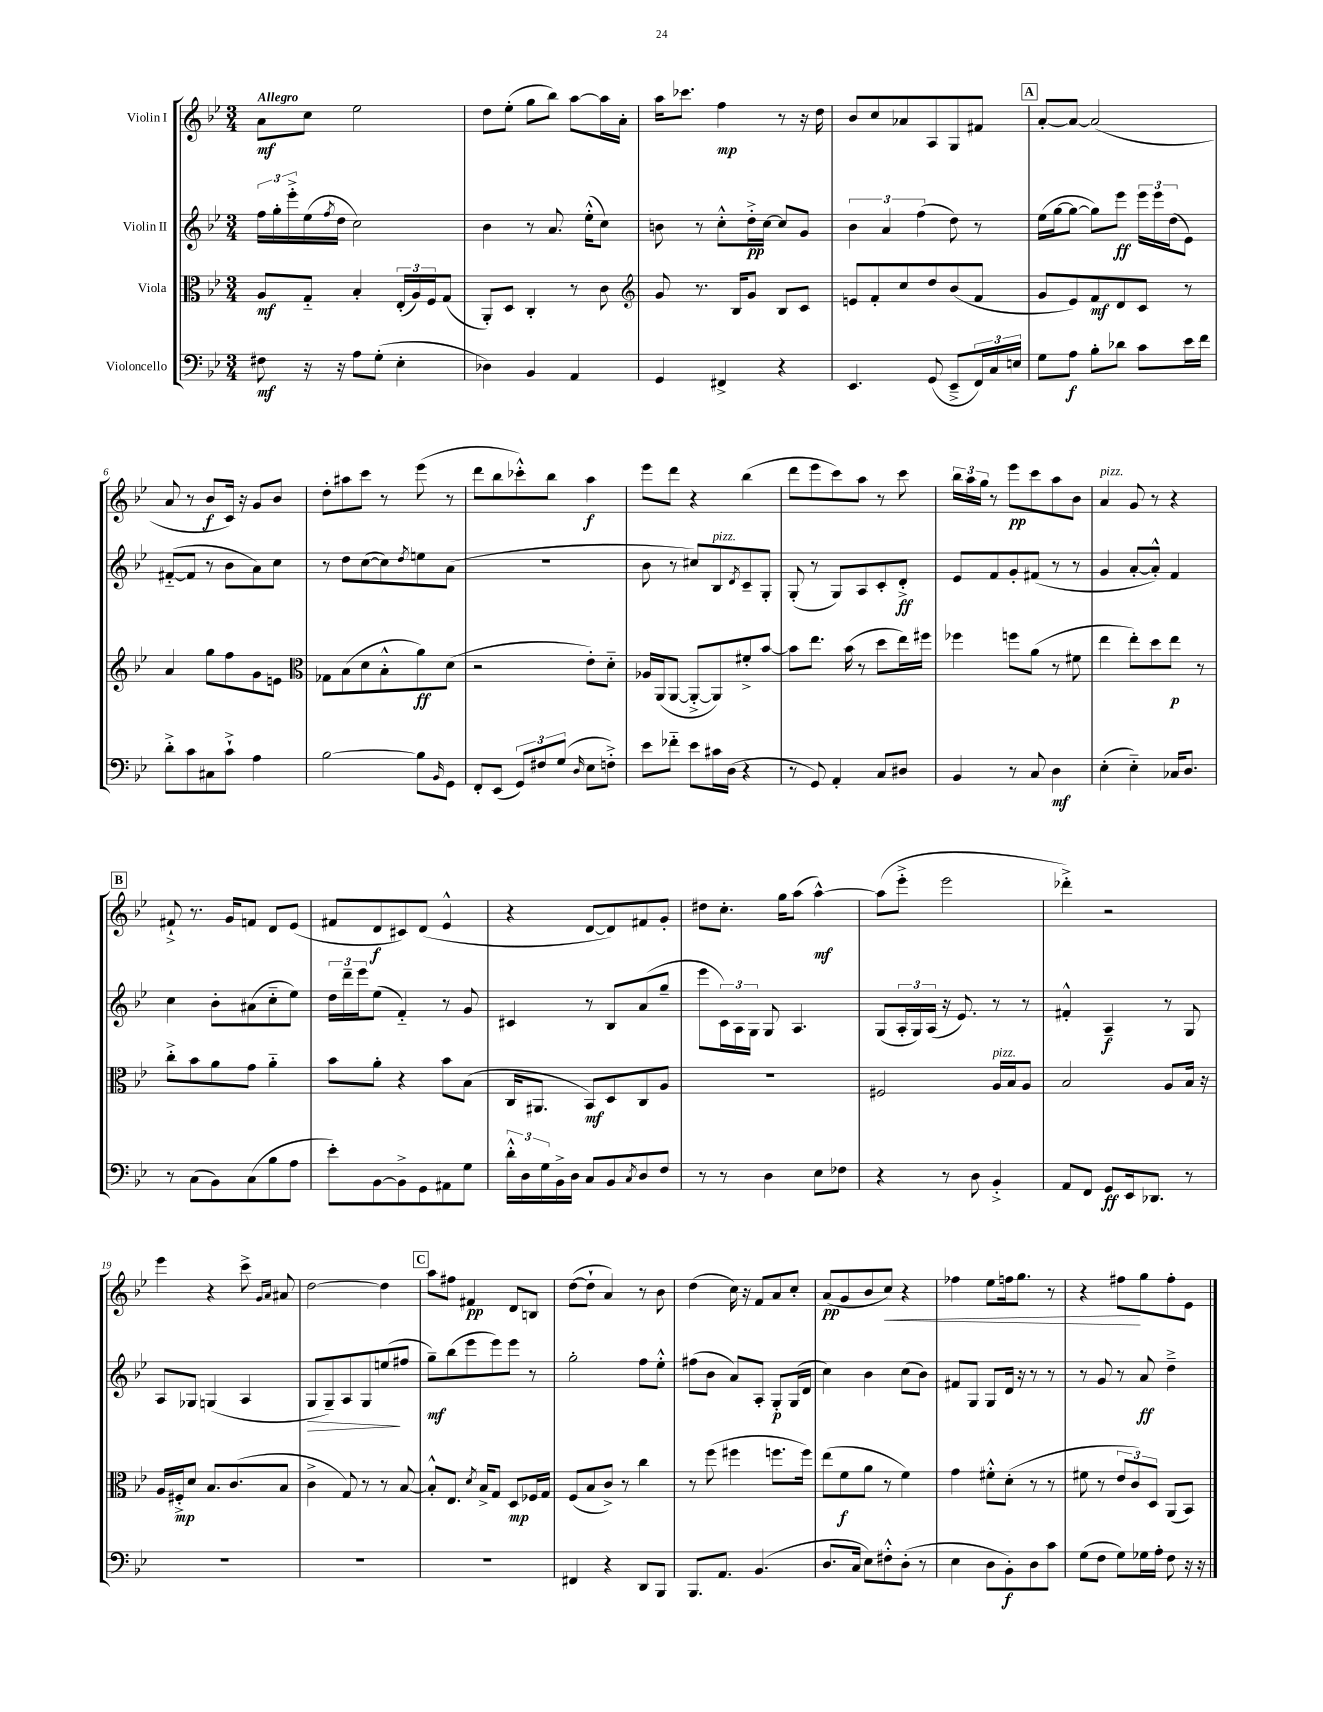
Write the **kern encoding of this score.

**kern	**dynam	**kern	**dynam	**kern	**dynam	**kern	**dynam
*part4	*part4	*part3	*part3	*part2	*part2	*part1	*part1
*staff4	*staff4	*staff3	*staff3	*staff2	*staff2	*staff1	*staff1
*I"Violoncello	*	*I"Viola	*	*I"Violin II	*	*I"Violin I	*
*clefF4	*	*clefC3	*	*clefG2	*	*clefG2	*
*k[b-e-]	*	*k[b-e-]	*	*k[b-e-]	*	*k[b-e-]	*
*M3/4	*	*M3/4	*	*M3/4	*	*M3/4	*
=1	=1	=1	=1	=1	=1	=1	=1
!	!	!	!	!	!	!LO:TX:a:B:t=Allegro	!
8F#X\	mf	8A/L	mf	24ff\LL	.	8a\L	mf
.	.	.	.	24gg'\	.	.	.
.	.	.	.	24eee-'^\	.	.	.
16r	.	8G/J	.	(16ee-\	.	8cc\J	.
.	.	.	.	8qff/	.	.	.
16r	.	.	.	16dd\JJ	.	.	.
8A\L	.	4B-'/	.	2cc\)	.	2ee-\	.
(8G'\J	.	.	.	.	.	.	.
4E-'\	.	(24E-'/LL	.	.	.	.	.
.	.	24A/)	.	.	.	.	.
.	.	24F/J	.	.	.	.	.
.	.	(8G/J	.	.	.	.	.
=2	=2	=2	=2	=2	=2	=2	=2
4D-X\)	.	8AA'/L)	.	4b-\	.	8dd\L	.
.	.	8D/J	.	.	.	(8ee-'\J	.
4BB-/	.	4C'/	.	8r	.	8gg\L	.
.	.	.	.	8.a/	.	8bb-\J)	.
4AA/	.	8r	.	.	.	[8aa\L	.
.	.	.	.	(16ee-'^^\KL	.	.	.
.	.	8c\	.	8cc\J)	.	16aa\L]	.
.	.	.	.	.	.	16a'\JJ	.
=3	=3	=3	=3	=3	=3	=3	=3
*	*	*clefG2	*	*	*	*	*
4GG/	.	8g/	.	8bn\	.	16aa\KL	.
.	.	.	.	.	.	8.ccc-X\J	.
.	.	8.r	.	8r	.	.	.
4FF#X^/	.	.	.	8cc'^^\L	.	4ff\	mp
.	.	16B-/KL	.	.	.	.	.
.	.	8g/J	.	16dd'^\L	pp	.	.
.	.	.	.	[16cc\JJ	.	.	.
4r	.	8B-/L	.	8cc/L]	.	8r	.
.	.	8c/J	.	8g/J	.	16r	.
.	.	.	.	.	.	16dd\	.
=4	=4	=4	=4	=4	=4	=4	=4
4.EE-/	.	8en/L	.	6b-\	.	8b-/L	.
.	.	8f'/	.	.	.	8cc/	.
.	.	.	.	6a/	.	.	.
.	.	8cc/	.	.	.	8a-X/	.
.	.	.	.	(6ff\	.	.	.
(8GG/	.	8dd/	.	.	.	8A/	.
8EE-~^/L	.	(8b-/	.	8dd\)	.	8G/	.
24FF/L)	.	8f/J	.	8r	.	8f#X/J	.
24C/	.	.	.	.	.	.	.
24En/JJ	.	.	.	.	.	.	.
!!LO:REH:place=s1:t=A
=5	=5	=5	=5	=5	=5	=5	=5
8G\L	.	8g/L	.	(16ee-\LL	.	[8a'/L	.
.	.	.	.	[16gg\J	.	.	.
8A\J	f	8e-/)	.	8gg\J_	.	8a/J_	.
8B-'\L	.	8f/	mf	8gg\L])	.	(2a/]	.
8d-X\J	.	8d/	.	8eee-\J	ff	.	.
8c\L	.	8c/J	.	24eee-\LL	.	.	.
.	.	.	.	24eee-\	.	.	.
.	.	.	.	(24dd\J	.	.	.
16e-\L	.	8r	.	8e-\J)	.	.	.
16f\JJ	.	.	.	.	.	.	.
!!LO:LB:g=z
=6	=6	=6	=6	=6	=6	=6	=6
8d'^\L	.	4a/	.	([8f#X/L	.	8a/	.
8c\	.	.	.	8f#/J]	.	8r	.
8C#X\	.	8gg\L	.	8r	.	8b-/L	f
8c`^\J	.	8ff\	.	8b-\L	.	16c/Jk)	.
.	.	.	.	.	.	16r	.
4A\	.	8g\	.	8a\)	.	8g/L	.
.	.	8en\J	.	8cc\J	.	8b-/J	.
=7	=7	=7	=7	=7	=7	=7	=7
*	*	*clefC3	*	*	*	*	*
[2B-\	.	8G-X\L	.	8r	.	8dd'\L	.
.	.	(8B-\	.	8dd\L	.	8aa#X\	.
.	.	8d\	.	([8cc\	.	8ccc\J	.
.	.	8B-'^^\	.	8cc\])	.	8r	.
.	.	.	.	8qdd/	.	.	.
8B-\L]	.	8a\)	ff	8een\	.	(8eee-\	.
16qqBB-/	.	.	.	.	.	.	.
8GG\J	.	(8d\J	.	(8a\J	.	8r	.
=8	=8	=8	=8	=8	=8	=8	=8
8FF'/L	.	2r	.	2.r	.	8ddd\L	.
(8EE-/J	.	.	.	.	.	8bb-\	.
12GG/L)	.	.	.	.	.	8ccc-X'^^\)	.
12F#X/	.	.	.	.	.	.	.
.	.	.	.	.	.	8bb-\J	.
(12G/J	.	.	.	.	.	.	.
16qqD/	.	.	.	.	.	.	.
8E-\L	.	8e-'\L)	.	.	.	4aa\	f
8Fn'^\J)	.	8d\J	.	.	.	.	.
=9	=9	=9	=9	=9	=9	=9	=9
8e-\L	.	16A-X/LL	.	8b-\	.	8eee-\L	.
.	.	(16AA/J	.	.	.	.	.
8f-X\J	.	[8AA/J	.	8r	.	8ddd\J	.
8e-\L	.	8AA'^/L_	.	8cc#X/L)	.	4r	.
!	!	!	!	!LO:TX:a:i:t=pizz.	!	!	!
16c#X\L	.	8AA/])	.	8B-/	.	.	.
(16D\JJ	.	.	.	.	.	.	.
.	.	.	.	8qd/	.	.	.
4r	.	8f#X'^/	.	8c~/	.	(4bb-\	.
.	.	[8b-/J	.	8G'/J	.	.	.
=10	=10	=10	=10	=10	=10	=10	=10
8r	.	8b-\L]	.	(8G'/	.	8ddd\L	.
8GG/)	.	8.ee-\J	.	8r	.	8eee-\	.
4AA'/	.	.	.	8G/L)	.	8ccc\)	.
.	.	(16b-\	.	.	.	.	.
.	.	8r	.	8A/	.	8aa\J	.
8C/L	.	8dd\L	.	8c'/	.	8r	.
8D#X/J	.	16ee-\L)	.	8d'^/J	ff	8ccc\	.
.	.	16ff#X\JJ	.	.	.	.	.
=11	=11	=11	=11	=11	=11	=11	=11
4BB-/	.	4ff-X\	.	8e-/L	.	24bb-\LL	.
.	.	.	.	.	.	24aa\	.
.	.	.	.	.	.	24gg\JJ	.
.	.	.	.	8f/	.	8r	.
8r	.	8ffn\L	.	8g'/	.	8eee-\L	pp
8C/	.	(8a\J	.	(8f#X/J	.	8ccc\	.
4D\	mf	8r	.	8r	.	8aa\	.
.	.	8f#X\	.	8r	.	8b-\J	.
=12	=12	=12	=12	=12	=12	=12	=12
!	!	!	!	!	!	!LO:TX:a:i:t=pizz.	!
(4E-'\	.	4ee-\	.	4g/	.	4a/	.
4E-\)	.	8ee-'\L)	.	[8a'/L	.	8g/	.
.	.	8dd\	.	8a'^^/J])	.	8r	.
16C-X/KL	.	8ee-\J	p	4f/	.	4r	.
8.D/J	.	.	.	.	.	.	.
.	.	8r	.	.	.	.	.
!!LO:LB:g=z
!!LO:REH:place=s1:t=B
=13	=13	=13	=13	=13	=13	=13	=13
8r	.	8cc'^\L	.	4cc\	.	8f#X`^/	.
(8C\L	.	8b-\	.	.	.	8.r	.
8BB-\)	.	8a\	.	8b-'\L	.	.	.
.	.	.	.	.	.	16g/KL	.
(8C\	.	8g\J	.	(8a#X\	.	8fn/J	.
8B-\	.	4a\	.	8cc\	.	8d/L	.
8A\J	.	.	.	8ee-\J)	.	(8e-/J	.
=14	=14	=14	=14	=14	=14	=14	=14
8e-'\L)	.	8b-\L	.	24dd\LL	.	8f#X/L	.
.	.	.	.	24ddd~\	.	.	.
.	.	.	.	24eee-\J	.	.	.
[8BB-\	.	8a'\J	.	(8ee-\J	.	8d/	f
8BB-^\]	.	4r	.	4f/)	.	8c#X/)	.
8GG\	.	.	.	.	.	(8d/J	.
8AA#X\	.	8b-\L	.	8r	.	4e-^^/	.
8G\J	.	(8B-\J	.	8g/	.	.	.
=15	=15	=15	=15	=15	=15	=15	=15
24d'^^\LL	.	16C/KL	.	4c#X/	.	4r	.
24D\	.	.	.	.	.	.	.
.	.	8.AA#X/J	.	.	.	.	.
24G\	.	.	.	.	.	.	.
16BB-^\	.	.	.	.	.	.	.
16D\JJ	.	.	.	.	.	.	.
8C/L	.	8BB-/L)	mf	8r	.	[8d/L	.
8BB-/	.	8D/	.	8B-/L	.	8d/])	.
8qC/	.	.	.	.	.	.	.
8D/	.	8C/	.	(8a/	.	8f#X/	.
8F/J	.	8A/J	.	8gg~/J	.	8g'/J	.
=16	=16	=16	=16	=16	=16	=16	=16
8r	.	2.r	.	8eee-\L	.	8dd#X\L	.
8r	.	.	.	24c\L)	.	8.cc'\J	.
.	.	.	.	24A\	.	.	.
.	.	.	.	24G\JJ	.	.	.
4D\	.	.	.	8G/	.	.	.
.	.	.	.	.	.	16gg\KL	.
.	.	.	.	4.A/	.	(8aa\J	.
8E-\L	.	.	.	.	.	[4aa^^\)	mf
8F-X\J	.	.	.	.	.	.	.
=17	=17	=17	=17	=17	=17	=17	=17
4r	.	2F#X/	.	(8G/L	.	(8aa\L]	.
.	.	.	.	24A'/L	.	8eee-'^\J	.
.	.	.	.	24G/)	.	.	.
.	.	.	.	(24A/JJ	.	.	.
8r	.	.	.	16r	.	2eee-\	.
.	.	.	.	8.e-/)	.	.	.
8D\	.	.	.	.	.	.	.
!	!	!LO:TX:a:i:t=pizz.	!	!	!	!	!
4BB-'^/	.	16A/LL	.	8r	.	.	.
.	.	16B-/J	.	.	.	.	.
.	.	8A/J	.	8r	.	.	.
=18	=18	=18	=18	=18	=18	=18	=18
8AA/L	.	2B-/	.	4f#X'^^/	.	4ddd-X'^\)	.
8FF/J	.	.	.	.	.	.	.
8GG/L	ff	.	.	4A~/	f	2r	.
16EE-/k	.	.	.	.	.	.	.
8.DD-X/J	.	.	.	.	.	.	.
.	.	8A/L	.	8r	.	.	.
8r	.	16B-/Jk	.	8G/	.	.	.
.	.	16r	.	.	.	.	.
!!LO:LB:g=z
=19	=19	=19	=19	=19	=19	=19	=19
2.r	.	16A/LL	.	8A/L	.	4eee-\	.
.	.	16F#X'^/J	mp	.	.	.	.
.	.	8d/J	.	8G-X/J	.	.	.
.	.	8.B-/L	.	(4Gn/	.	4r	.
.	.	(8.c/	.	.	.	.	.
.	.	.	.	4A/	.	8ccc^\	.
.	.	.	.	.	.	16qqg/LL	.
.	.	.	.	.	.	16qqa/JJ	.
.	.	8B-/J	.	.	.	8a#X/	.
=20	=20	=20	=20	=20	=20	=20	=20
!	!	!	!	!	!LO:HP:b	!	!
2.r	.	4c^\	.	8G/L	>	[2dd\	.
.	.	.	.	8G~/)	.	.	.
.	.	8G/)	.	8A/	.	.	.
.	.	8r	.	8G/	.	.	.
.	.	8r	.	(8een/	.	4dd\]	.
.	.	[8B-/	.	8ff#X/J	]	.	.
!!LO:REH:place=s1:t=C
=21	=21	=21	=21	=21	=21	=21	=21
2.r	.	8B-'^^/L]	.	8gg~\L)	mf	8aa\L	.
.	.	8.E-/J	.	(8bb-\	.	8ff#X\J	.
.	.	.	.	8eee-\	.	4f#X/	pp
.	.	8qd/	.	.	.	.	.
.	.	16B-^/KL	.	.	.	.	.
.	.	8G/J	.	8eee-\)	.	.	.
.	.	8D/L	mp	8eee-\J	.	8d/L	.
.	.	16F-X/L	.	8r	.	8Bn/J	.
.	.	16G/JJ	.	.	.	.	.
=22	=22	=22	=22	=22	=22	=22	=22
4FF#X/	.	(8F/L	.	2gg'\	.	([8dd\L	.
.	.	8B-/	.	.	.	8dd`\J]	.
4r	.	8c^/J)	.	.	.	4a/)	.
.	.	8r	.	.	.	.	.
8DD/L	.	4cc\	.	8ff\L	.	8r	.
8BBB-/J	.	.	.	8ee-'^^\J	.	8b-\	.
=23	=23	=23	=23	=23	=23	=23	=23
8.BBB-/L	.	8r	.	(8ff#X\L	.	(4dd\	.
.	.	(8ff\	.	8b-\J	.	.	.
8.AA/J	.	.	.	.	.	.	.
.	.	4ff#X\	.	8a/L)	.	16cc\)	.
.	.	.	.	.	.	16r	.
(4.BB-/	.	.	.	8A'/J	.	8f/L	.
.	.	8.ffn\L	.	8G'/L	p	8a/	.
.	.	.	.	(16G/L	.	8cc'/J	.
.	.	16ff\Jk)	.	16d/JJ	.	.	.
=24	=24	=24	=24	=24	=24	=24	=24
8.D/L	.	(8ee-\L	.	4cc\)	.	(8a/L	pp
.	.	8f\	f	.	.	8g/	.
16C/Jk	.	.	.	.	.	.	.
8E-\L)	.	8a\J	.	4b-\	.	8b-/	.
!	!	!	!	!	!	!	!LO:HP:b
8F#X'^^\	.	8r	.	.	.	8cc/J)	<
(8D'\J	.	4f\)	.	(8cc\L	.	4r	.
8r	.	.	.	8b-\J)	.	.	.
=25	=25	=25	=25	=25	=25	=25	=25
4E-\	.	4g\	.	8f#X/L	.	4ff-X\	.
.	.	.	.	8G/J	.	.	.
8D\L	.	8f#X'^^\L	.	8G/L	.	8ee-\L	.
8BB-'\)	f	(8d'\J	.	16d/Jk	.	16ffn\k	.
.	.	.	.	16r	.	8.gg\J	.
8D\	.	8r	.	8r	.	.	.
8c\J	.	8r	.	8r	.	8r	.
=26	=26	=26	=26	=26	=26	=26	=26
(8G\L	.	8f#X\	.	8r	.	4r	.
8F\J	.	8r	.	8g/	.	.	.
8G\L)	.	12e-/L	.	8r	.	8ff#X\L	.
.	.	12c/)	.	.	.	.	.
16G-X\L	.	.	.	8a/	ff	8gg\	[
.	.	12D/J	.	.	.	.	.
16A'\JJ	.	.	.	.	.	.	.
8F\	.	(8AA/L	.	4dd~^\	.	8ff#'\	.
16r	.	8BB-/J)	.	.	.	8e-\J	.
16r	.	.	.	.	.	.	.
==	==	==	==	==	==	==	==
*-	*-	*-	*-	*-	*-	*-	*-
